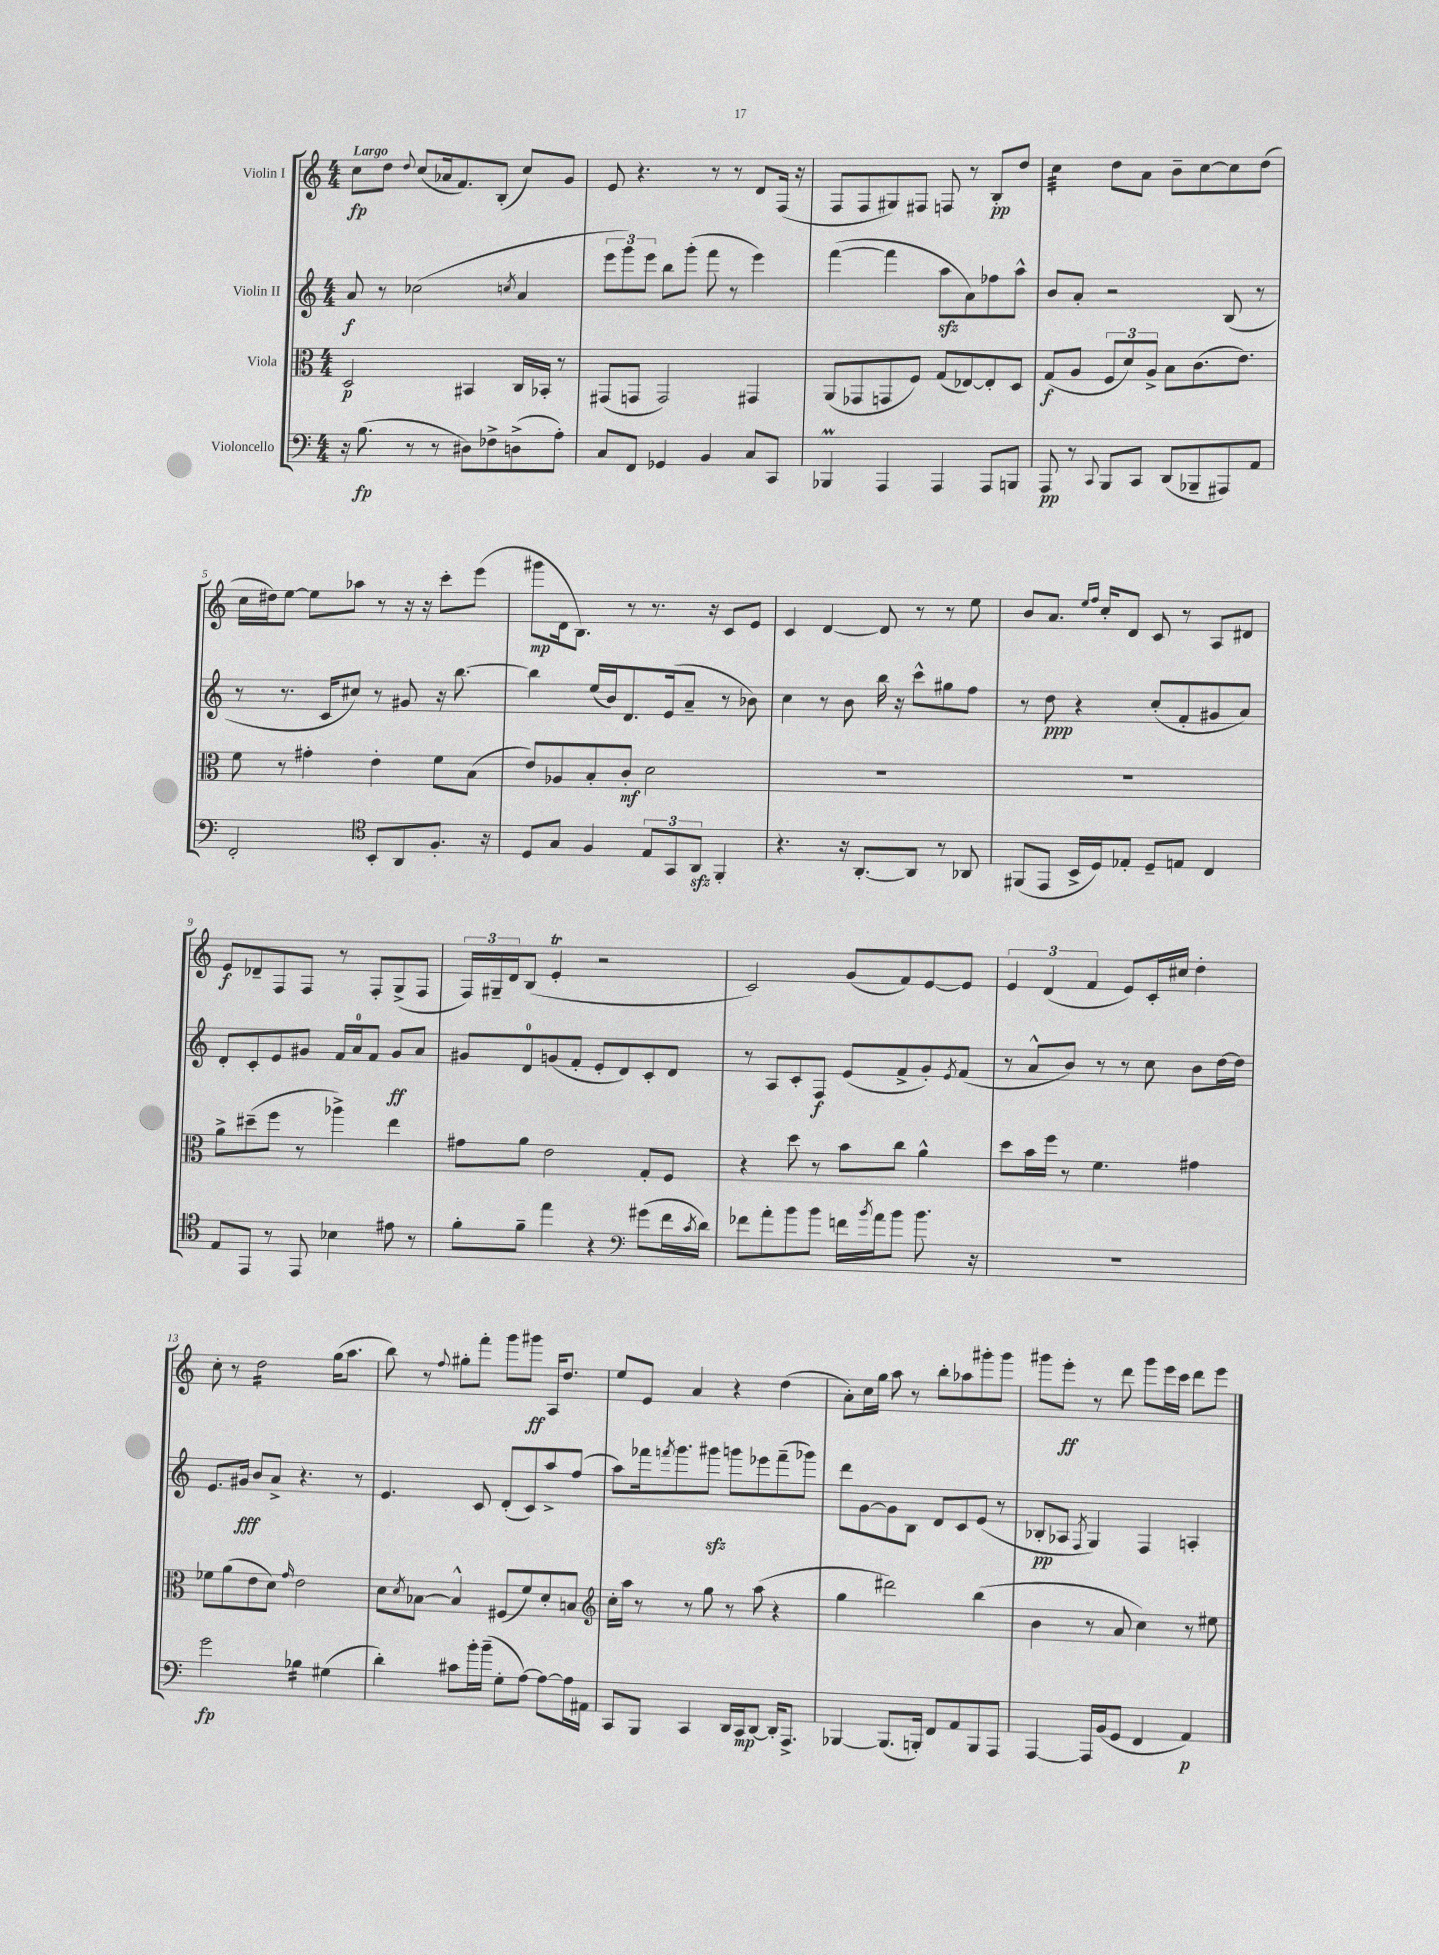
<<
\new StaffGroup <<
\new Staff = "s0" \with { instrumentName = "Violin I" } {
    \clef treble \key c \major \numericTimeSignature \time 4/4 \tempo "Largo"
    c''8\fp d''8 \appoggiatura { d''8 } c''8( aes'16 f'8.) b8-.( c''8) g'8 |
    e'8 r4. r8 r8 d'8 f16( r16 |
    f8 f8 gis8) fis8 f8 r8 b8-.\pp d''8 |
    c''4:32 d''8 a'8 b'8-- c''8~ c''8 d''8( |
    c''16 dis''16) e''8~ e''8 aes''8 r8 r16 r16 c'''8-. e'''8( |
    gis'''8\mp d'16 b8.) r8 r8. r16 c'8 e'8 |
    c'4 d'4~ d'8 r8 r8 e''8 |
    b'8 a'8. \grace { e''16 f''16 } c''16-. d'8 c'8 r8 a8 dis'8 |
    e'8\f des'8-- f8 f8 r8 f8-. g8->( f8 |
    \tuplet 3/2 { f16) gis16-- d'16 } b8( e'4-.\trill r2 |
    c'2) g'8( f'8) e'8~ e'8 |
    \tuplet 3/2 { e'4 d'4( f'4 } e'8) c'16-. cis''16 d''4-. |
    c''8-. r8 d''2:16 g''16( a''8. |
    b''8) r8 \appoggiatura { f''8 } gis''8-. f'''8-. g'''8 gis'''8\ff a16 d''8. |
    e''8 e'8 a'4 r4 d''4( |
    a'8-.) c''16 g''16 a''8 r8 b''8-. aes''8 gis'''8-. gis'''8 |
    gis'''8 e'''8-.\ff r8 d'''8 gis'''8 e'''16 c'''16 d'''8 e'''8 \bar "|." |
}
\new Staff = "s1" \with { instrumentName = "Violin II" } {
    \clef treble \key c \major \numericTimeSignature \time 4/4
    a'8\f r8 ces''2( \acciaccatura { c''8 } a'4 |
    \tuplet 3/2 { e'''8 g'''8) e'''8 } b''8 g'''8-.( f'''8 r8 e'''4) |
    f'''4~( f'''4 a''8\sfz a'8) fes''8 a''8-^ |
    b'8 a'8-. r2 b8( r8 |
    r8 r8. c'16 cis''8) r8 gis'8 r16 b''8.~ |
    b''4 e''16( b'16) d'8. e'16( a'8-- r8 bes'8) |
    c''4 r8 b'8 b''16 r16 c'''8-^ gis''8 f''8 |
    r8 d''8\ppp r4 c''8-.( f'8-. gis'8 a'8) |
    d'8-. c'8-. e'8 gis'8 f'16 a'16-0 f'8 gis'8\ff a'8 |
    gis'8 d'8-0 g'8( f'8-. e'8-. d'8) c'8-. d'8 |
    r8 a8 c'8-. f8\f e'8( f'8-> g'8-.) \acciaccatura { e'8 } f'8( |
    r8 a'8-^ b'8) r8 r8 c''8 b'8 d''16~ d''16 |
    e'8. gis'16\fff b'8 a'8-> r4. r8 |
    e'4. c'8 d'8-.( c'8) a''8-> f''8( |
    a''8) fes'''16 \acciaccatura { f'''8 } g'''8. gis'''8\sfz g'''8 ees'''8 f'''8--( ges'''8) |
    d'''8 g'8~ g'8 b8 d'8 c'8 e'8( r8 |
    bes8-.\pp aes8 \acciaccatura { f8 } g4) f4 a4-. \bar "|." |
}
\new Staff = "s2" \with { instrumentName = "Viola" } {
    \clef alto \key c \major \numericTimeSignature \time 4/4
    d2\p bis,4 c16 bes,16-. r8 |
    gis,8( g,8 g,2) gis,4 |
    a,8( ges,8 g,8 f8) g8( ees8~) ees8-. d8 |
    g8\f( a8 \tuplet 3/2 { f8 d'8) a8-> } b8 c'8.( e'8.) |
    f'8 r8 gis'4-. e'4-. f'8 b8( |
    e'8) aes8 b8-. c'8-.\mf d'2 |
    R1 |
    R1 |
    a'8-> dis''8--( f''8 r8 aes''4->) e''4 |
    gis'8 a'8 e'2 g8-. f8 |
    r4 d''8 r8 b'8 c''8 a'4-^ |
    d''8 b'16 f''16 r8 f'4. gis'4 |
    fes'8 a'8( e'8 d'8) \grace { g'16 } e'2 |
    d'8 \acciaccatura { d'8 } bes8~ bes4-^ fis8( f'8) d'8-. b8 |
    \clef treble c''16-. a''16 r8 r8 g''8 r8 a''8( r4 |
    g''4 dis'''2) b''4( |
    b'4 r8 a'8 c''4) r8 eis''8 \bar "|." |
}
\new Staff = "s3" \with { instrumentName = "Violoncello" } {
    \clef bass \key c \major \numericTimeSignature \time 4/4
    r16 b8.\fp( r8 r8 dis8) fes8-> d8->( a8-.) |
    c8 f,8 ges,4 b,4 c8 c,8 |
    bes,,4\prall a,,4 a,,4 a,,8 b,,8 |
    a,,8\pp r8 \appoggiatura { c,8 } b,,8 c,8 d,8( bes,,8-- ais,,8) a,8 |
    f,2-. \clef tenor b,8-. a,8 f8.-. r16 |
    d8 g8 f4 \tuplet 3/2 { e8 g,8 a,8\sfz } f,4-. |
    r4. r16 a,8.~-. a,8 r8 aes,8 |
    fis,8( e,8 b,16-> d16) ees8-. d8-- e8 c4 |
    e8 e,8 r8 e,8 bes4 eis'8 r8 |
    f'8-. f'8-- e''4 r4 \clef bass gis'8( f'16 \acciaccatura { c'8 } d'16) |
    fes'8 a'8-. b'8 b'8 f'16 \acciaccatura { b'8 } a'16 b'8 b'8. r16 |
    R1 |
    g'2\fp bes4:16 gis4( |
    d'4-.) cis'8 b'16-. b'16--( g8-. a8~) a8~ a16 ais,16 |
    c,8 b,,8 c,4 d,16 c,16\mp d,8~ d,16-. a,,8.-> |
    bes,,4~ bes,,8.( b,,16-.) f,8 a,8 b,,8 a,,8 |
    a,,4~ a,,16 b,16( g,8 f,4 a,4\p) \bar "|." |
}
>>
>>
